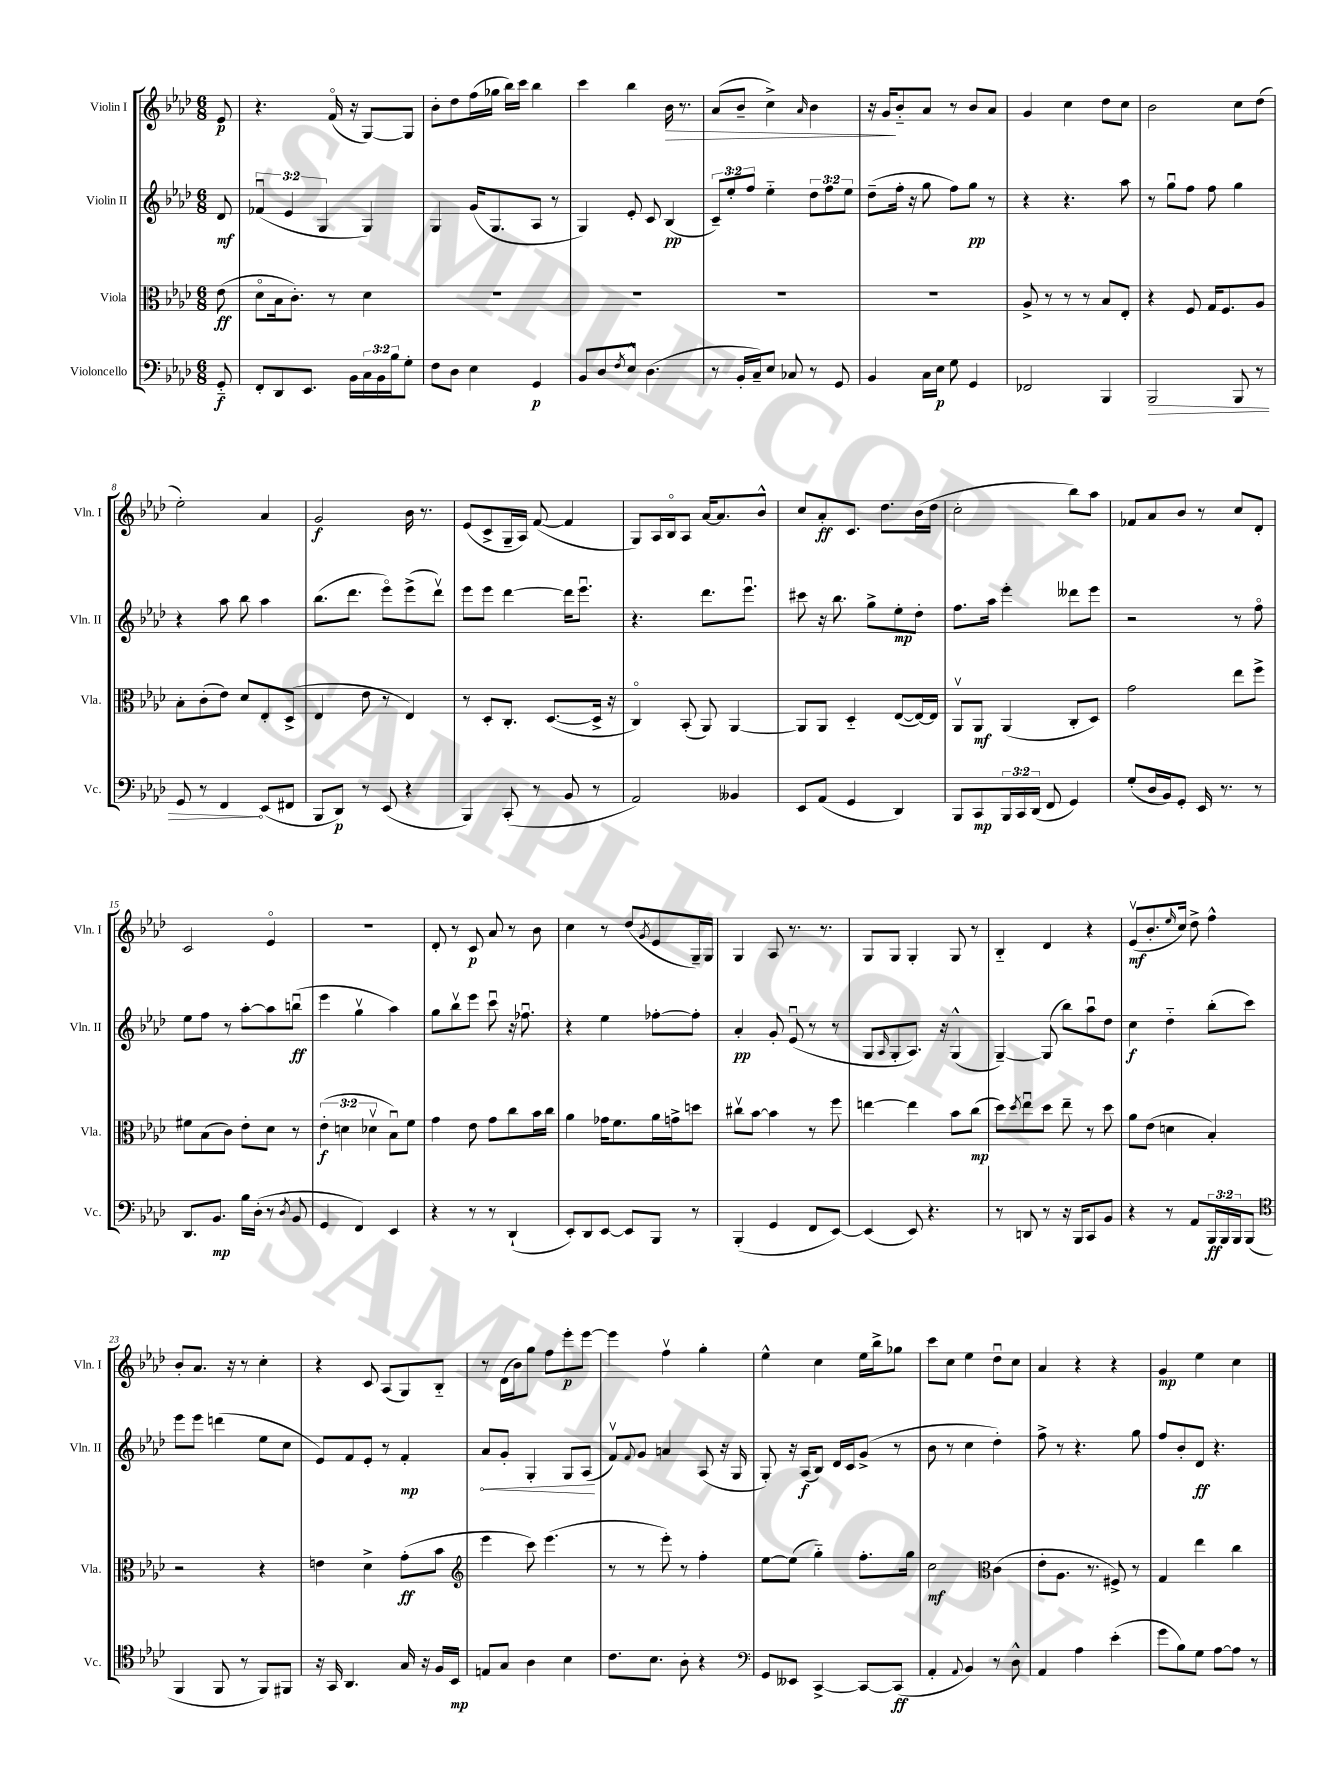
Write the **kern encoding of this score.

**kern	**kern	**kern	**kern
*staff4	*staff3	*staff2	*staff1
*clefF4	*clefC3	*clefG2	*clefG2
*k[b-e-a-d-]	*k[b-e-a-d-]	*k[b-e-a-d-]	*k[b-e-a-d-]
*M6/8	*M6/8	*M6/8	*M6/8
8GG'~	(8e-	8d-	8e-
=	=	=	=
8FF'	8d-o	(6f-u	4.r
8DD-	16B-	.	.
.	.	6e-	.
.	8.c')	.	.
8.EE-	.	.	.
.	.	6G	.
.	8r	.	(16fo
16BB-	.	.	16r
24C	4d-	4G)	[8G)
24BB-	.	.	.
24B-	.	.	.
8G'	.	.	8G]
=	=	=	=
8F	2.r	4G	8b-'
8D-	.	.	8dd-
4E-	.	(16g	(16ff
.	.	8.G	16gg-
.	.	.	16bb-)
.	.	.	16ccc
4GG	.	8A-	4bb-
.	.	8r	.
=	=	=	=
8BB-	2.r	4G)	4ccc
8D-	.	.	.
8qF	.	.	.
8E-^^	.	8e-'	4bb-
(4.D-	.	8c	.
.	.	(4B-	16b-
.	.	.	8.r
=	=	=	=
8r	2.r	12c~)	(8a-
.	.	12ee-'	.
16BB-'	.	.	8b-~
.	.	12ff	.
16C~)	.	.	.
8E-	.	4ee-'~	4cc^)
8C-	.	.	.
.	.	.	16qqa-
8r	.	12dd-	4b-
.	.	12ff	.
8GG	.	.	.
.	.	12ee-	.
=	=	=	=
4BB-	2.r	(8dd-~	16r
.	.	.	16g
.	.	16ff'	8b-'~
.	.	16r	.
16C	.	8gg	8a-
16E-	.	.	.
8G	.	8ff)	8r
4GG	.	8gg	8b-
.	.	8r	8a-
=	=	=	=
2FF-	8A-^	4r	4g
.	8r	.	.
.	8r	4.r	4cc
.	8r	.	.
4BBB-	8B-	.	8dd-
.	8E-'	8aa-	8cc
=	=	=	=
2BBB-	4r	8r	2b-
.	.	8ggu	.
.	8F	8ff	.
.	16G	8ff	.
.	8.F	.	.
8BBB-	.	4gg	8cc
8r	8A-	.	(8dd-
=	=	=	=
8GG	8B-'	4r	2ee-')
8r	(8c'	.	.
4FF	8e-)	8aa-	.
.	8d-	8bb-	.
(8EE-	8E-'	4aa-	4a-
8FF#	(8D-^	.	.
=	=	=	=
8BBB-	4E-	(8.bb-	2g
8DD-)	.	.	.
.	.	8.ddd-	.
8r	8e-	.	.
(8EE-	8r	8eee-o)	.
4r	4E-)	(8eee-^	16b-
.	.	.	8.r
.	.	8ddd-v)	.
=	=	=	=
4BBB-)	8r	8eee-	(8e-
.	8D-'	8eee-	8c^
(8CC'	8.C'	[4ddd-	16G~
.	.	.	16A-)
8r	.	.	([8f
.	([8.D-	.	.
8BB-	.	16ddd-]	4f]
.	.	8.eee-u	.
8r	16D-^]	.	.
.	16r	.	.
=	=	=	=
2AA-)	4Co)	4.r	8G)
.	.	.	16A-
.	.	.	16B-o
.	(8BB-'	.	8A-
.	8AA-)	8.ddd-	[16a-
.	.	.	8.a-]
4BB--	[4AA-	.	.
.	.	8.eee-u	.
.	.	.	8b-^^
=	=	=	=
8EE-	8AA-]	8ccc#	8cc
(8AA-	8AA-	16r	8a-'
.	.	8.bb-	.
4GG	4D-'~	.	8.c
.	.	8gg^	.
.	.	.	8.dd-
4DD-)	([8E-	8ee-'	.
.	16E-_)	8dd-'	(16b-
.	16E-]	.	16dd-
=	=	=	=
8BBB-	8AA-v	8.ff	2cc'
8CC	8AA-	.	.
.	.	16aa-	.
24BBB-	(4AA-	4eee-'	.
24CC	.	.	.
(24DD-	.	.	.
8FF	.	.	.
4GG)	8C'	8ddd--	8bb-)
.	8D-)	8eee-	8aa-
=	=	=	=
(8G'	2g	2r	8f-
16D-	.	.	8a-
16BB-)	.	.	.
8GG'	.	.	8b-
16EE-	.	.	8r
8.r	.	.	.
.	8ee-	8r	8cc
8r	8ff^	8ffo	8d-'
=	=	=	=
8.DD-	8f#	8ee-	2c
.	(8B-	8ff	.
8.BB-	.	.	.
.	8c)	8r	.
16B-	8e-'	[8aa-'	.
(16D-'	.	.	.
8r	8d-	8aa-]	4e-o
8qD-	.	.	.
8BB-	8r	(8bbu	.
=	=	=	=
4GG	(6e-'	4eee-	2.r
.	6d	.	.
4FF)	.	4ggv	.
.	6d-v	.	.
4EE-	8B-u)	4aa-)	.
.	8f	.	.
=	=	=	=
4r	4g	8gg	8d-'
.	.	8bb-v	8r
8r	8e-	8eee-	8c
8r	8g	8cccu	8a-
(4DD-`	8cc	16r	8r
.	.	8.ff-u	.
.	16b-	.	8b-
.	16cc	.	.
=	=	=	=
8EE-')	4a-	4r	4cc
8DD-	.	.	.
[8EE-	16g-	4ee-	8r
.	8.f	.	.
8EE-]	.	.	(8dd-
.	.	.	8qg
8BBB-	16a-	[8ff-'	8e-
.	16g^	.	.
8r	8dd	8ff-']	16G~)
.	.	.	16G
=	=	=	=
(4BBB-'	8cc#v	4a-'	4G
.	[8b-	.	.
4GG	4b-]	8g'	8A-
.	.	(8e-u	8.r
8FF	8r	8r	.
.	.	.	8.r
[8EE-)	8ff	8r	.
=	=	=	=
(4EE-]	[4ee	8G	8G
.	.	16qqA-	.
.	.	8G'	8G
8EE-)	4ee]	8.A-)	4G'
4.r	.	.	.
.	.	16r	.
.	8b-	(4G^^	8G
.	(8cc	.	8r
=	=	=	=
8r	8dd-)	[4G~)	4B-'~
.	8qdd-	.	.
8DD	8ee-u	.	.
8r	8dd-	(8G]	4d-
16r	8ee-~	8bb-)	.
16BBB-	.	.	.
8CC	8r	8aa-u	4r
8BB-	8dd-	8dd-	.
=	=	=	=
4r	8a-	4cc	(8e-v
.	(8e-	.	8.b-'
8r	4d	4dd-'~	.
.	.	.	16qqee-
.	.	.	16cc)
8AA-	.	.	8dd-^
24BBB-	4B-')	(8bb-'	4ff^^
24BBB-	.	.	.
24BBB-	.	.	.
(8BBB-	.	8ccc)	.
=	=	=	=
*clefC4	*	*	*
4FF	2r	8eee-	8b-'
.	.	8eee-	8.a-
8FF	.	(4ddd	.
.	.	.	16r
8r	.	.	8r
8FF)	4r	8ee-	4cc'
8FF#	.	8cc	.
=	=	=	=
16r	4e	8e-)	4r
16GG	.	.	.
4.AA-	.	8f	.
.	4d-^	8e-'	8c
.	.	8r	(8A-
16G	(8g'	4f'	8G)
16r	.	.	.
16F	8b-	.	8B-'~
16BB-	.	.	.
=	=	=	=
*	*clefG2	*	*
8E	4eee-	8a-	8r
8G	.	8g'	(16d-
.	.	.	16b-)
4A-	8ccc)	4G'	8gg
.	(4.eee-	.	8ff
4B-	.	8G	8eee-'
.	.	(8A-	[8eee-
=	=	=	=
8.c	8r	8fv)	4eee-]
.	.	8qqf	.
.	8r	8g	.
8.B-	.	.	.
.	8eee-')	4a	4ffv
8A-'	8r	.	.
4r	4ff'	(8A-	4gg'
.	.	16r	.
.	.	16G	.
=	=	=	=
*clefF4	*	*	*
8GG	[8ee-	8G')	4ee-^^
8EE--	(8ee-]	16r	.
.	.	(16A-	.
[4CC^	4gg'~)	8B-)	4cc
.	.	16d-	.
.	.	16c	.
8CC_	8.ff'	(8g^	16ee-
.	.	.	16bb-^
(8CC]	.	8r	8gg-
.	16gg	.	.
=	=	=	=
4AA-'	2cc	8b-	8ccc
.	.	8r	8cc
8qqAA-	.	.	.
4BB-)	.	4cc	4ee-
*	*clefC3	*	*
8r	(4c	4dd-')	8dd-u
8D-^^	.	.	8cc
=	=	=	=
4AA-	8e-'	8ff^	4a-
.	8.A-	8r	.
4A-	.	4.r	4r
.	8.r	.	.
(4e-'	8F#^)	.	4r
.	8r	8gg	.
=	=	=	=
8g	4G	8ff	4g
8B-)	.	8b-'	.
8G	4ee-	8d-	4ee-
[8A-	.	4.r	.
8A-]	4cc	.	4cc
8r	.	.	.
==	==	==	==
*-	*-	*-	*-
